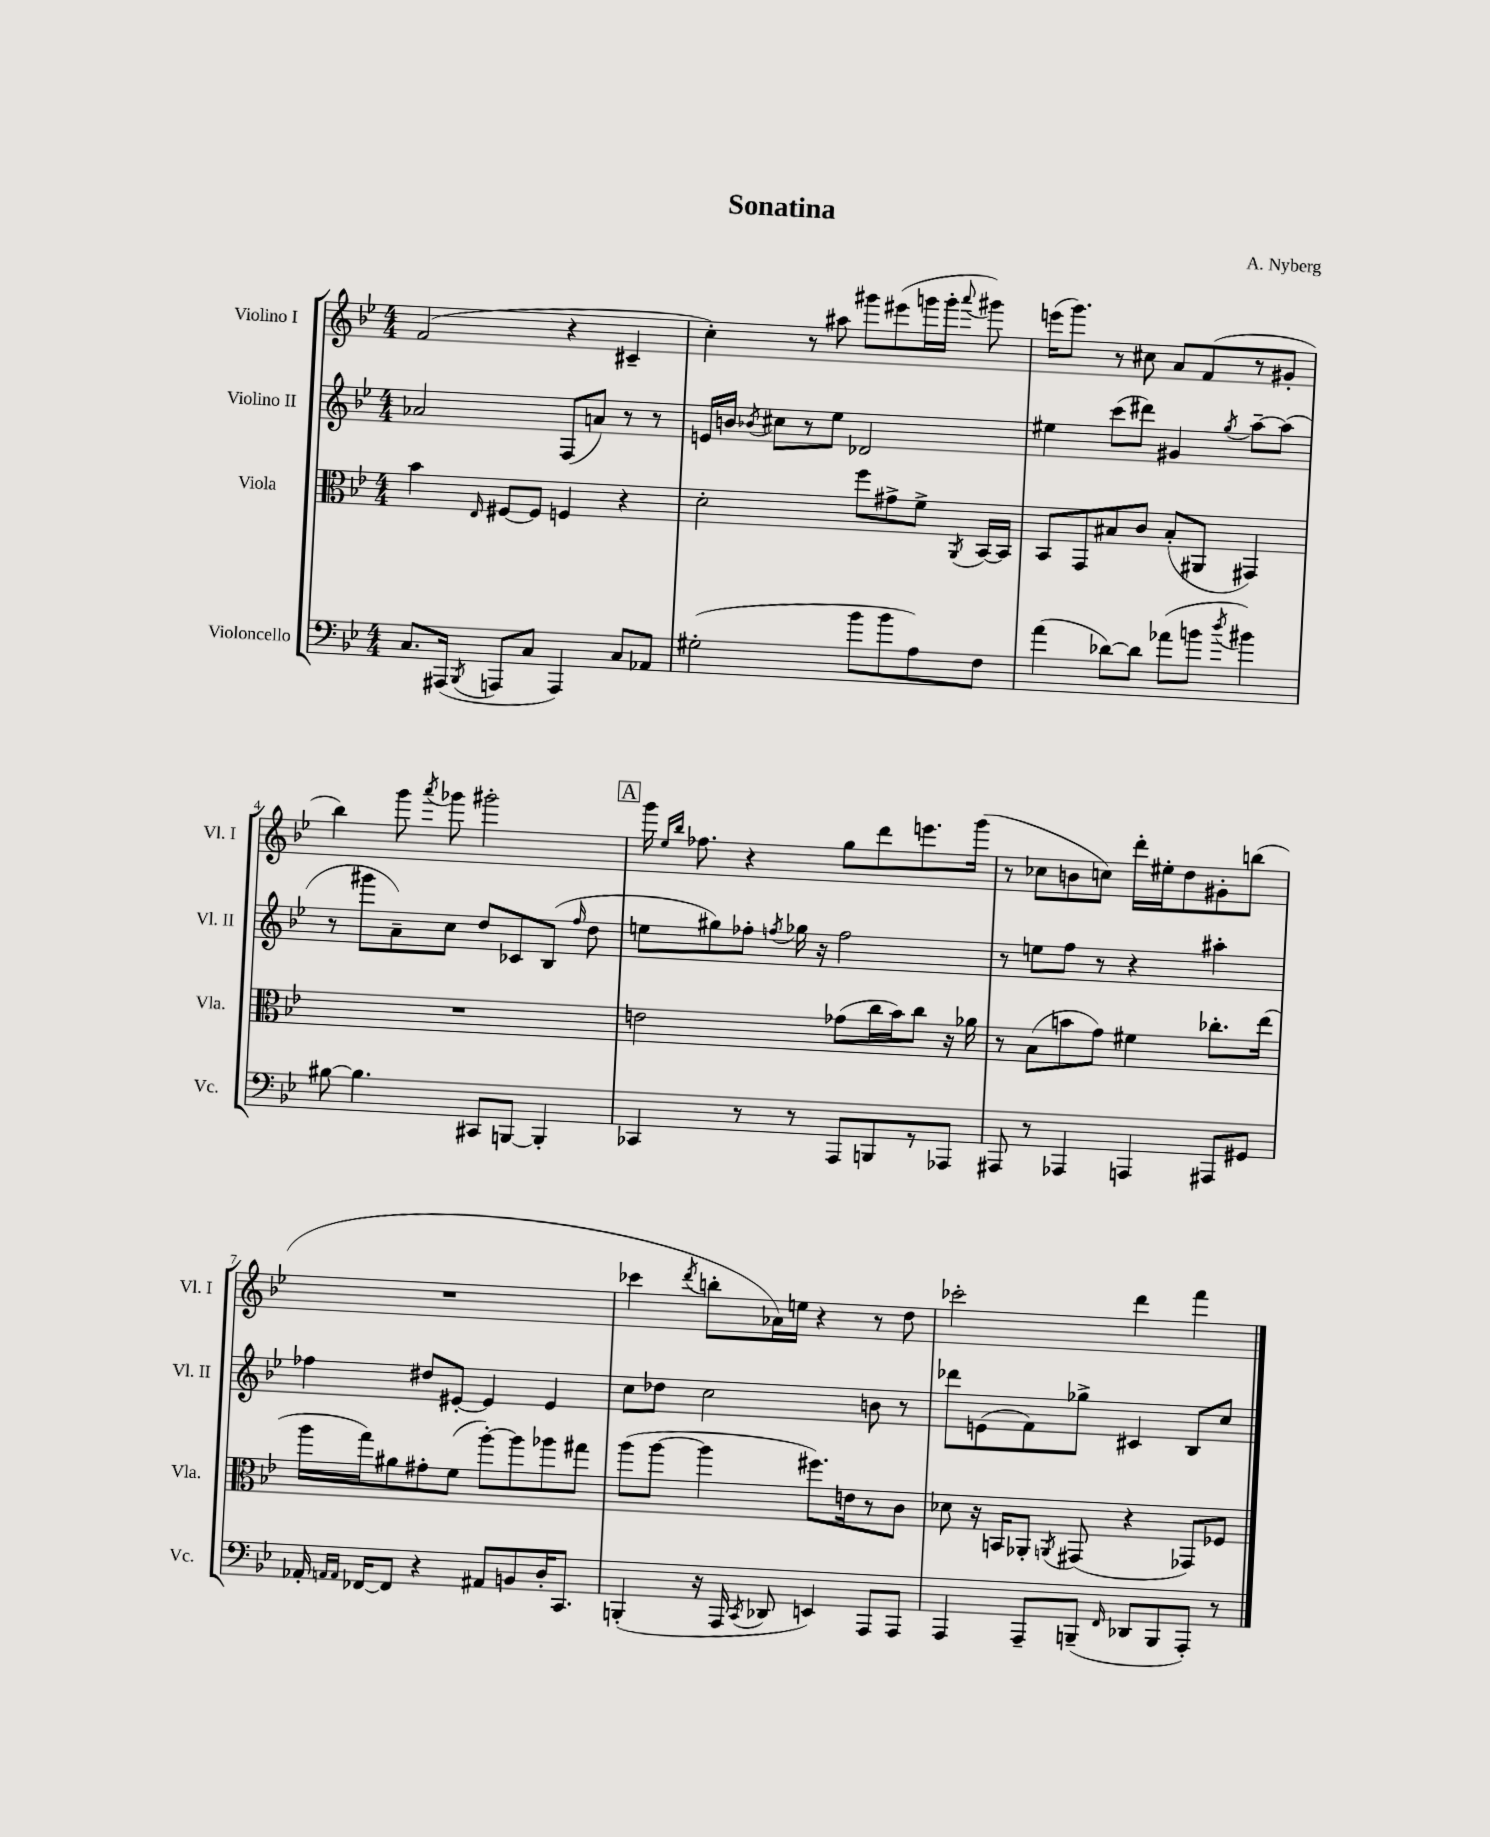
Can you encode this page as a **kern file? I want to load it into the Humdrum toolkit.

**kern	**kern	**kern	**kern
*part4	*part3	*part2	*part1
*staff4	*staff3	*staff2	*staff1
*I"Violoncello	*I"Viola	*I"Violino II	*I"Violino I
*I'Vc.	*I'Vla.	*I'Vl. II	*I'Vl. I
*clefF4	*clefC3	*clefG2	*clefG2
*k[b-e-]	*k[b-e-]	*k[b-e-]	*k[b-e-]
*M4/4	*M4/4	*M4/4	*M4/4
=1	=1	=1	=1
8.C/L	4b-\	2a-X/	(2f/
(16AAA#X/Jk	.	.	.
8qBBB-/	16qqE-/	.	.
8AAAn/L	[8F#X/L	.	.
8C/J	8F#/J]	.	.
4AAA/)	4Fn/	(8F/L	4r
.	.	8an/J)	.
8C/L	4r	8r	4c#X~/
8AA-X/J	.	8r	.
=2	=2	=2	=2
(2G#X'\	2d'\	16en/LL	4cc'\)
.	.	16bn/JJ	.
.	.	8qb-X/	.
.	.	8cc#X\L	.
.	.	8r	8r
.	.	8ee-\J	8aa#X\
8b-\L	8ff\L	2d-X/	8ggg#X\L
8b-\	8g#X^\	.	(8eee#X\
8A\)	8f^\J	.	16gggn\L
.	.	.	16ggg'\JJ
.	8qAA/	.	8qqaaa/
8F\J	[16BB-/LL	.	8ggg#X\)
.	16BB-/JJ]	.	.
=3	=3	=3	=3
(4a\	8BB-/L	4ee#X\	(16eeen\KL
.	.	.	8.ggg\J)
.	8GG/	.	.
[8d-X\L)	8B#X/	(8ccc\L	8r
8d-\J]	8c/J	8ddd#X\J)	8cc#X\
(8a-X\L	(8B#'/L	4g#X/	8a/L
8bn\J	8AA#X/J	.	(8f/
8qdd/	.	8qgg/	.
4b#X\)	4GG#X/)	[8aa~\L	8r
.	.	(8aa\J]	8g#X'/J
!!LO:LB:g=z
=4	=4	=4	=4
[8B#X\	1r	8r	4bb-\)
4.B#\]	.	8ggg#X\L	.
.	.	8a~\)	8ggg\
.	.	.	8qaaa/
.	.	8cc\J	8ggg-X\
8CC#X/L	.	8dd/L	2ggg#X'\
[8BBBn/J	.	8c-X/	.
4BBB'/]	.	(8B-/J	.
.	.	16qqff/	.
.	.	8dd\	.
!!LO:REH:place=s1:t=A
=5	=5	=5	=5
4CC-X/	2en\	8een\L	16ggg\
.	.	.	16qqee-/LL
.	.	.	16qqbb-/JJ
.	.	.	8.ff-X\
.	.	8gg#X\)	.
8r	.	8ff-X'\J	4r
.	.	8qffn/	.
8r	.	16gg-X\	.
.	.	16r	.
8AAA/L	(8g-X\L	2ff\	8gg\L
8BBBn/	16cc\L	.	8ddd\
.	16b-\J)	.	.
8r	8cc\J	.	8.eeen\
8AAA-X/J	16r	.	.
.	16a-X\	.	(16ggg\Jk
=6	=6	=6	=6
8AAA#X/	8r	8r	8r
8r	(8B-\L	8een\L	8cc-X\L
4AAA-X/	8bn\	8ff\J	8bn\
.	8g\J)	8r	8ccn\J)
4AAAn/	4f#X\	4r	16ddd'\LL
.	.	.	16ee#X'\J
.	.	.	8dd\
8AAA#X/L	8.cc-X'\L	4aa#X'\	8g#X'\
8GG#X/J	.	.	(8bbn\J
.	(16ee-\Jk	.	.
!!LO:LB:g=z
=7	=7	=7	=7
16AA-X'/	16aa\LL	4ff-X\	1r
16qqAAn/LL	.	.	.
16qqAA/JJ	.	.	.
[16FF-X/KL	16gg\J)	.	.
8FF-/J]	8a#X\	.	.
4r	8g#X'\	8dd#X/L	.
.	(8f\J	[8e#X'/J	.
8AA#X/L	[8aa'\L)	4e#/]	.
8BBn/	8aa\]	.	.
16D'/K	8aa-X\	4e#/	.
8.CC/J	.	.	.
.	8gg#X\J	.	.
=8	=8	=8	=8
(4BBBn'/	(8aa\L	8cc\L	4ccc-X\
.	[8aa\J	8dd-X\J	.
.	.	.	8qddd/
16r	4aa\]	2cc\	8bbn'\L
16AAA/	.	.	.
8qCC/	.	.	.
8DD-X/	.	.	16a-X\L)
.	.	.	16een\JJ
4EEn/)	8.ff#X\L)	.	4r
.	16en\k	.	.
8AAA/L	8r	8bn\	8r
8AAA/J	8c\J	8r	8dd\
=9	=9	=9	=9
4AAA/	8d-X\	8ddd-X\L	2ccc-X'\
.	16r	(8en\	.
.	16BBn/KL	.	.
8AAA~/L	8AA-X'/J	8f\)	.
.	8qAAn/	.	.
(8BBBn~/J	(8GG#X/	8gg-X^\J	.
16qqFF/	.	.	.
8DD-X/L	4r	4c#X/	4ddd\
8BBB/	.	.	.
8AAA'/J)	8GG-X/L)	8B-/L	4fff\
8r	8F-X/J	8cc/J	.
==	==	==	==
*-	*-	*-	*-
